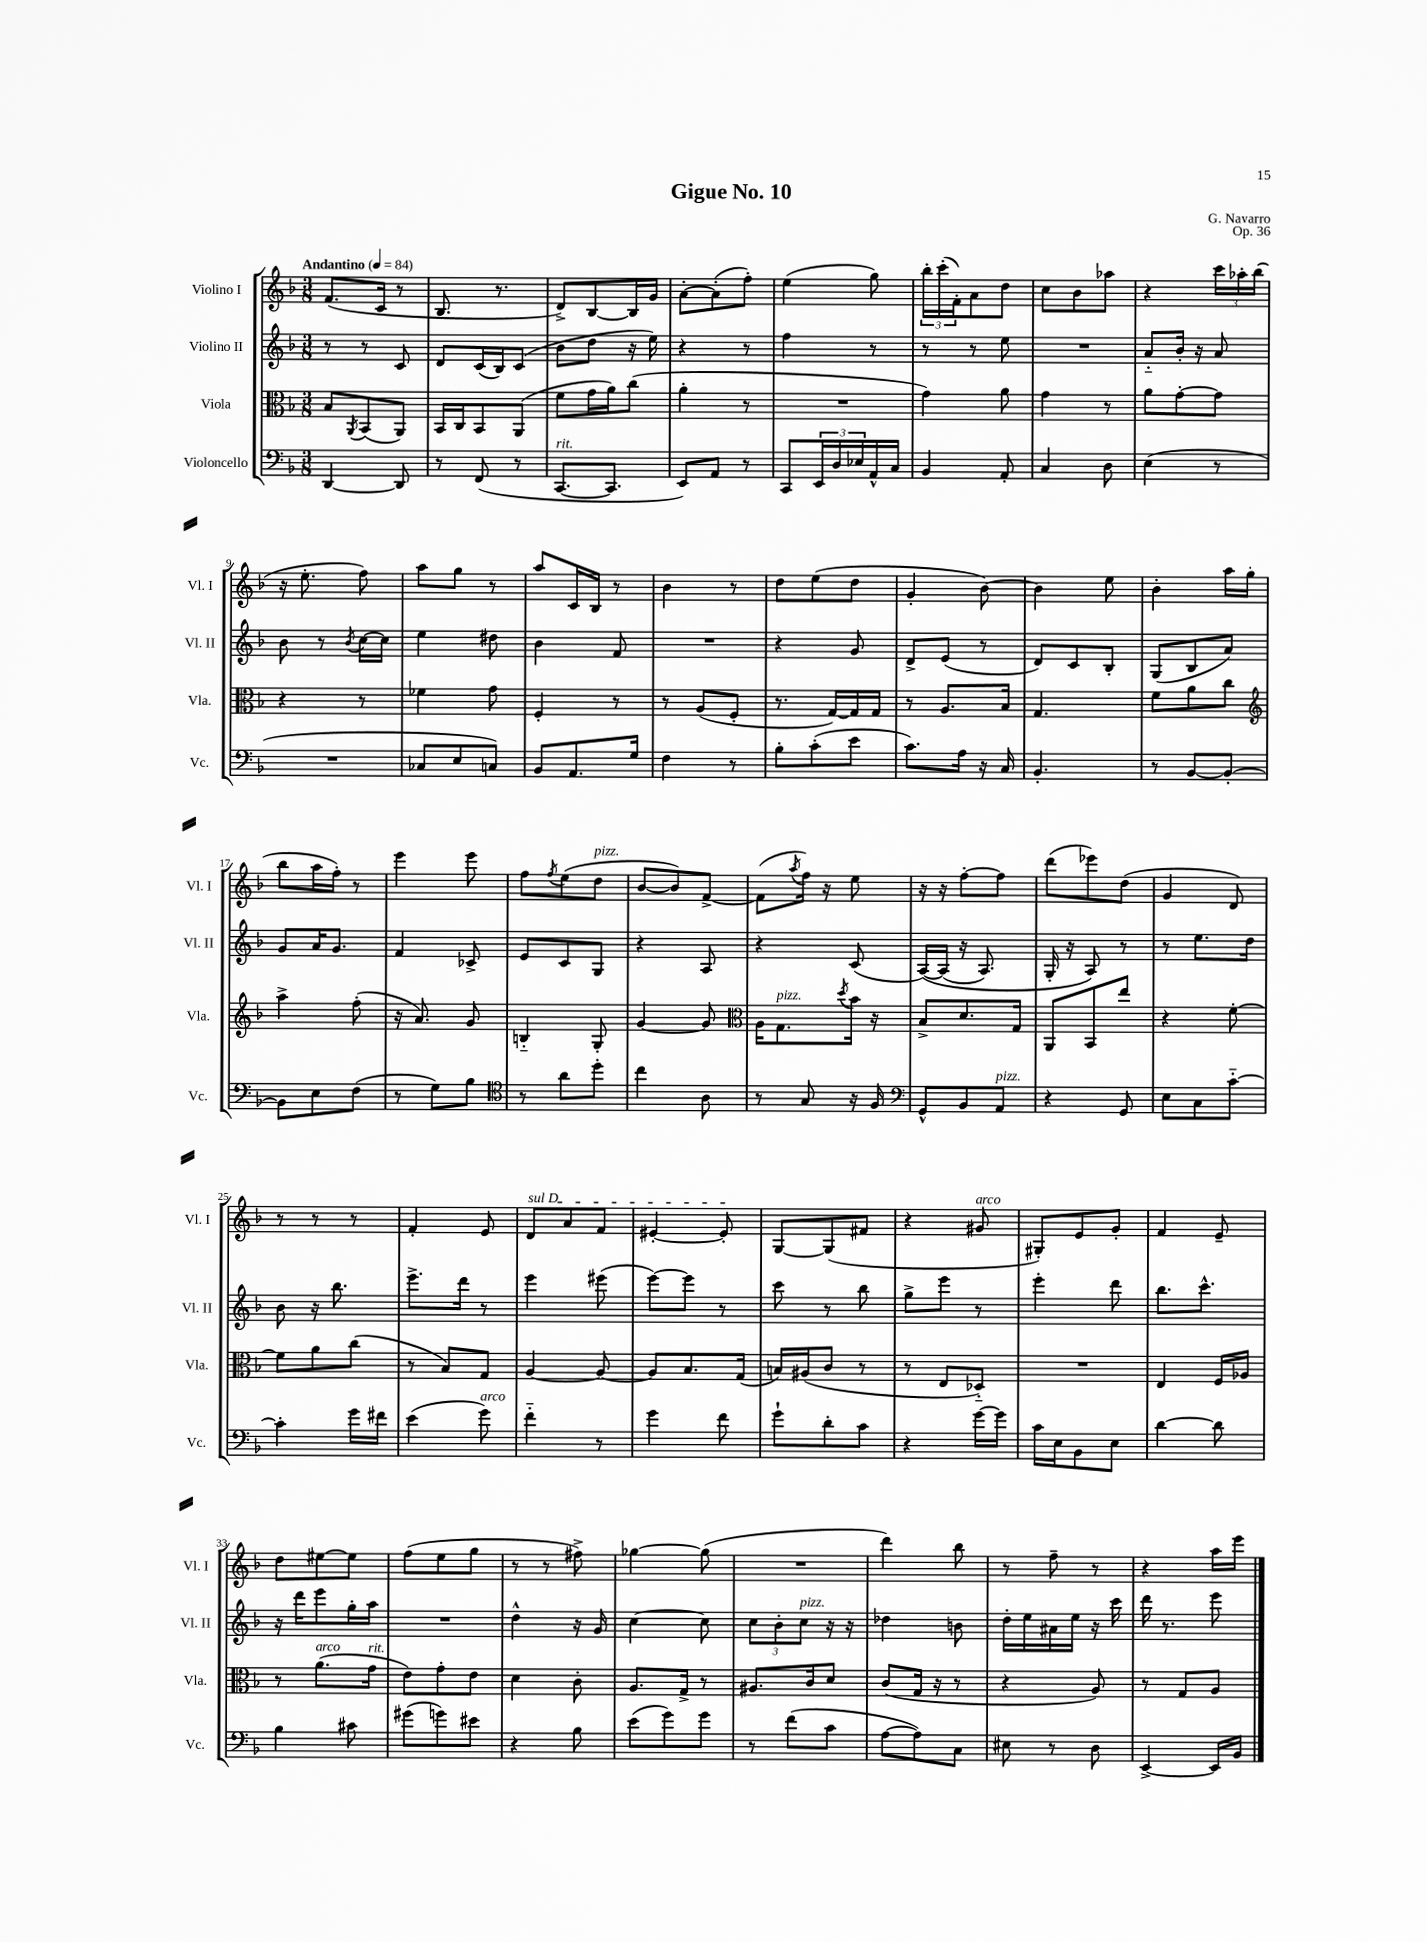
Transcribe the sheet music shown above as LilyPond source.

\header { title = "Gigue No. 10" composer = "G. Navarro" opus = "Op. 36" }
<<
\new StaffGroup <<
\new Staff = "s0" \with { instrumentName = "Violino I" shortInstrumentName = "Vl. I" } {
    \clef treble \key f \major \numericTimeSignature \time 3/8 \tempo "Andantino" 4 = 84
    f'8.( c'16 r8 |
    bes8. r8. |
    d'8->) bes8~ bes16 g'16 |
    a'8~-. a'8-.( f''8-.) |
    e''4( g''8) |
    \tuplet 3/2 { bes''16-. c'''16-.( f'16-.) } a'8 d''8 |
    c''8 bes'8 aes''8 |
    r4 \tuplet 3/2 { c'''16 aes''16-. bes''16( } |
    r16 e''8.-. f''8) |
    a''8 g''8 r8 |
    a''8 c'16 bes16 r8 |
    bes'4 r8 |
    d''8 e''8( d''8 |
    g'4-. bes'8~) |
    bes'4 e''8 |
    bes'4-. a''16 g''16( |
    bes''8 a''16 f''16-.) r8 |
    e'''4 e'''8 |
    f''8 \acciaccatura { f''8 } e''8( d''8^\markup { \italic "pizz." } |
    bes'8~ bes'8) f'8~-> |
    f'8( \acciaccatura { a''8 } f''16) r16 e''8 |
    r16 r16 f''8~-. f''8 |
    d'''8( ees'''8) d''8( |
    g'4 d'8) |
    r8 r8 r8 |
    f'4-. e'8 |
    \once \override TextSpanner.bound-details.left.text = \markup { \italic "sul D" } d'8\startTextSpan a'8 f'8 |
    eis'4~-. eis'8-.\stopTextSpan |
    g8~ g8( fis'8 |
    r4 gis'8^\markup { \italic "arco" } |
    gis8-.) e'8 g'8-. |
    f'4 e'8-- |
    d''8 eis''8~ eis''8 |
    f''8( e''8 g''8 |
    r8 r8 fis''8->) |
    ges''4~ ges''8( |
    R4. |
    d'''4) bes''8 |
    r8 f''8-- r8 |
    r4 a''16 e'''16 \bar "|." |
}
\new Staff = "s1" \with { instrumentName = "Violino II" shortInstrumentName = "Vl. II" } {
    \clef treble \key f \major \numericTimeSignature \time 3/8
    r8 r8 c'8 |
    d'8 c'16( bes16) c'8( |
    bes'8 d''8 r16 e''16) |
    r4 r8 |
    f''4 r8 |
    r8 r8 e''8 |
    R4. |
    a'8-_ bes'16-. r16 a'8 |
    bes'8 r8 \acciaccatura { bes'8 } c''16~ c''16 |
    e''4 dis''8 |
    bes'4 f'8 |
    R4. |
    r4 g'8 |
    d'8-> e'8( r8 |
    d'8) c'8 bes8-. |
    g8( bes8 a'8) |
    g'8 a'16 g'8. |
    f'4 ces'8-> |
    e'8 c'8 g8 |
    r4 a8 |
    r4 c'8( |
    a16~)\( a16( r16 a8.) |
    g16-. r16 a8\) r8 |
    r8 e''8. d''16 |
    bes'8 r16 bes''8. |
    e'''8.-> d'''16 r8 |
    e'''4 eis'''8( |
    e'''8~) e'''8 r8 |
    c'''8 r8 bes''8 |
    g''8-> e'''8 r8 |
    e'''4-. d'''8 |
    bes''8. c'''8.-^ |
    r16 d'''16 e'''8 g''16-. a''16 |
    R4. |
    d''4-^ r16 g'16 |
    c''4~ c''8 |
    \tuplet 3/2 { c''8 bes'8-. c''8^\markup { \italic "pizz." } } r16 r16 |
    des''4 b'8 |
    d''16-. e''16 ais'16 e''16 r16 c'''16 |
    d'''16 r8. e'''8 \bar "|." |
}
\new Staff = "s2" \with { instrumentName = "Viola" shortInstrumentName = "Vla." } {
    \clef alto \key f \major \numericTimeSignature \time 3/8
    bes8 \acciaccatura { a,8 } bes,8( a,8) |
    bes,16 c16 bes,8 a,8( |
    f'8 g'16 a'16) c''8( |
    a'4-. r8 |
    R4. |
    g'4) a'8 |
    g'4 r8 |
    a'8 g'8~-. g'8 |
    r4 r8 |
    fes'4 g'8 |
    f4-. r8 |
    r8 a8( f8-. |
    r8. g16~) g16 g16 |
    r8 a8. bes16 |
    g4. |
    f'8 a'8 c''8 |
    \clef treble a''4-> f''8-.( |
    r16 a'8.) g'8 |
    b4-_ g8-. |
    g'4~ g'8 |
    \clef alto a16 g8.^\markup { \italic "pizz." } \acciaccatura { d''8 } bes'16 r16 |
    bes8-> d'8. g16 |
    a,8 bes,8 e''8 |
    r4 f'8~-. |
    f'8 a'8 c''8( |
    r8 bes8) g8 |
    a4~ a8~ |
    a8 bes8. g16( |
    b16) ais16( c'8 r8 |
    r8 e8 des8-_) |
    R4. |
    e4 f16 aes16 |
    r8 a'8.^\markup { \italic "arco" }( g'16^\markup { \italic "rit." } |
    e'8) g'8-. e'8 |
    d'4 c'8-. |
    a8. g16-> r8 |
    ais8. c'16 d'8 |
    c'8( g16 r16 r8 |
    r4 a8) |
    r8 g8 a8 \bar "|." |
}
\new Staff = "s3" \with { instrumentName = "Violoncello" shortInstrumentName = "Vc." } {
    \clef bass \key f \major \numericTimeSignature \time 3/8
    d,4~ d,8 |
    r8 f,8( r8 |
    c,8.~^\markup { \italic "rit." } c,8. |
    e,8) a,8 r8 |
    c,8 \tuplet 3/2 { e,16 d16 ees16 } a,16-^ c16 |
    bes,4 a,8-. |
    c4 d8 |
    e4( r8 |
    R4. |
    ces8 e8 c8) |
    bes,8 a,8. g16 |
    f4 r8 |
    bes8-. c'8-.( e'8 |
    c'8.) a16 r16 c16 |
    bes,4.-. |
    r8 bes,8~ bes,8~-. |
    bes,8 e8 f8( |
    r8 g8) bes8 |
    \clef tenor r8 a'8 d''8-. |
    c''4 a8 |
    r8 g8 r16 f16 |
    \clef bass g,8-^ bes,8 a,8^\markup { \italic "pizz." } |
    r4 g,8 |
    e8 c8 c'8~-_ |
    c'4-. g'16 fis'16 |
    e'4( g'8^\markup { \italic "arco" }) |
    f'4-_ r8 |
    g'4 f'8 |
    g'8-! d'8-. c'8 |
    r4 g'16~ g'16 |
    c'16 e16 bes,8 e8 |
    d'4~ d'8 |
    bes4 cis'8 |
    gis'8( g'8) eis'8 |
    r4 bes8 |
    e'8( g'8) g'8 |
    r8 f'8( c'8 |
    a8~ a8) c8 |
    eis8 r8 d8 |
    e,4~-> e,16 bes,16 \bar "|." |
}
>>
>>
